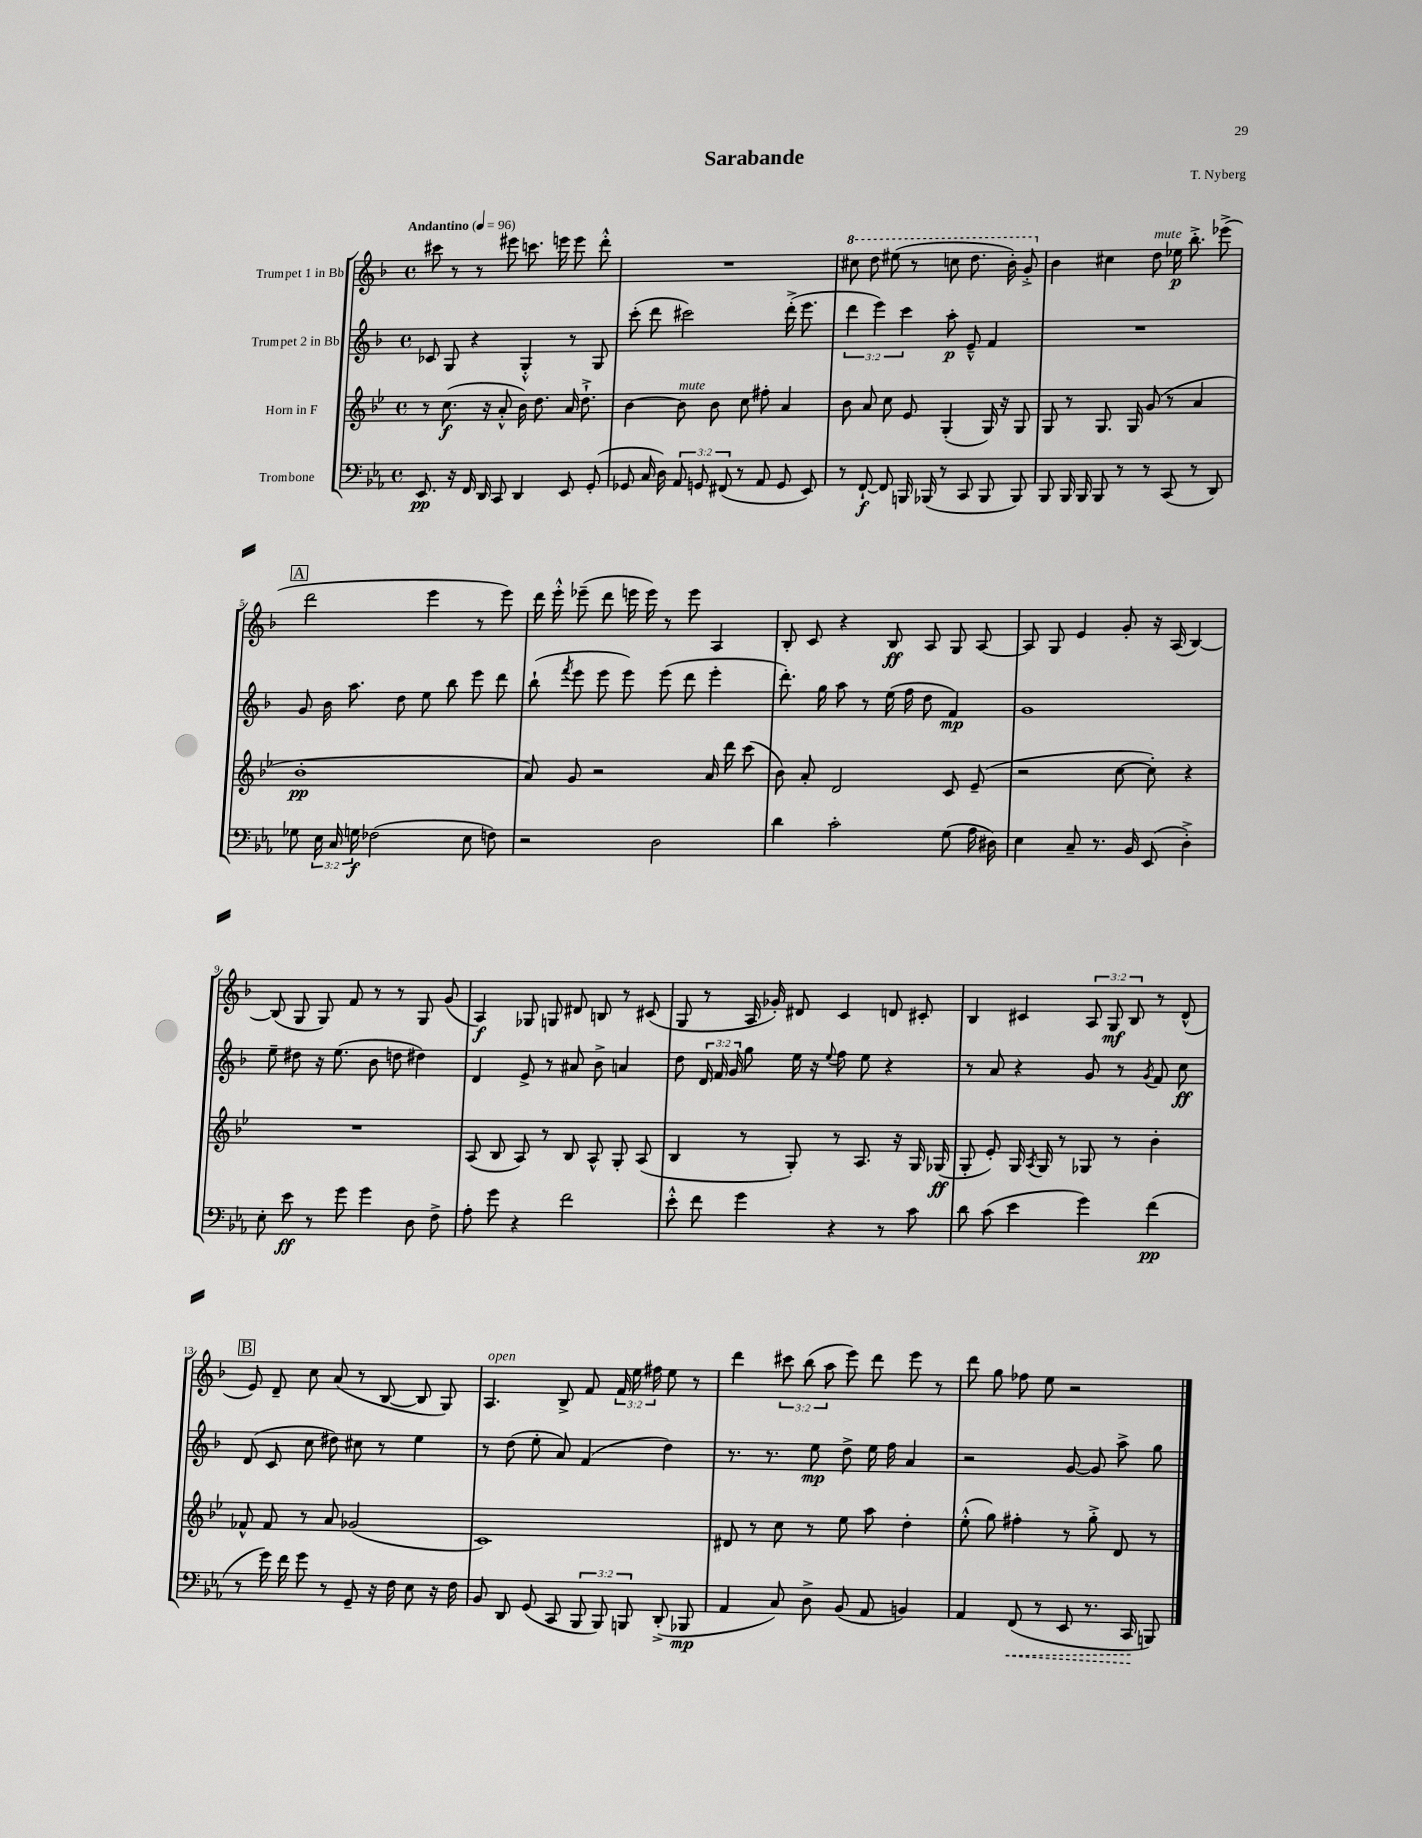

**kern	**kern	**kern	**kern
*staff4	*staff3	*staff2	*staff1
*clefF4	*clefG2	*clefG2	*clefG2
*k[b-e-a-]	*k[b-e-]	*k[b-]	*k[b-]
*M4/4	*M4/4	*M4/4	*M4/4
*met(c)	*met(c)	*met(c)	*met(c)
*MM96	*MM96	*MM96	*MM96
8.EE-	8r	8c-	8ccc#
.	(8.cc	8G	8r
16r	.	.	.
16FF	.	4r	8r
16DD	16r	.	.
8CC	8a'^^	.	8eee#
4DD	16b-)	4G'^^	8.ccc
.	8.dd	.	.
.	.	.	16eee
8EE-	16a	8r	8eee
.	8.dd`^	.	.
(8GG'	.	8G	8ddd'^^
=	=	=	=
8GG-	[4b-	(8ccc'	1r
16C	.	8ddd	.
16D)	.	.	.
12AA-	8b-]	2ccc#)	.
12GG	.	.	.
.	8b-	.	.
(12FF#	.	.	.
8r	8cc	.	.
8AA-	8ff#'	.	.
8GG	4a	(16ddd'^	.
.	.	8.eee	.
8EE-)	.	.	.
=	=	=	=
8r	8b-	6ddd	8ccc#
[8FF`	8a	.	8ddd
.	.	6eee)	.
8FF]	8cc	.	(8eee#
.	.	6ccc	.
16BBB	8e-	.	8r
(16BBB-	.	.	.
8r	(4G'	8aa'	8ccc
8CC	.	8e~^^	8.ddd
8BBB-	16G)	4f	.
.	16r	.	16bb-')
8BBB-)	8G	.	8gg'^
=	=	=	=
8BBB-	8G	1r	4b-
16BBB-	8r	.	.
16BBB-	.	.	.
8BBB-	8.G	.	4cc#
8r	.	.	.
.	16G	.	.
8r	(8g	.	8dd
(8CC	8r	.	16ee-
.	.	.	8.bb-'^
8r	4a	.	.
8DD)	.	.	(8eee-^
=	=	=	=
8G-	1b-'	8g	2ddd
24E-	.	16b-	.
24C	.	.	.
.	.	8.aa	.
24G	.	.	.
(2F-	.	.	.
.	.	8dd	.
.	.	8ee	4eee
.	.	8bb-	.
8E-	.	8eee	8r
8F)	.	8ddd	8eee)
=	=	=	=
2r	8a)	(8bb-`	16ddd
.	.	.	16eee'^^
.	.	8qfff	.
.	8g	8eee	(8eee-~
.	2r	8eee	8ddd
.	.	8eee)	16eee
.	.	.	16eee)
2D	.	(8eee	8r
.	.	8ddd	8eee
.	16a	4eee'	4A
.	16ddd	.	.
.	(8ccc	.	.
=	=	=	=
4d	8b-)	8.ddd')	8B-'
.	8a'	.	8c
.	.	16gg	.
2c'	2d	8aa	4r
.	.	8r	.
.	.	(16ee	8B-
.	.	16ff	.
.	.	8dd	8A
(8G	8c	4f)	8G
16A-	(8e-~	.	[8A
16D#)	.	.	.
=	=	=	=
4E-	2r	1g	8A]
.	.	.	8G
8C~	.	.	4e
8.r	.	.	.
.	[8cc	.	8g'
16BB-	.	.	.
(8EE-	8cc'])	.	16r
.	.	.	(16A
4D'^)	4r	.	[4B-)
=	=	=	=
8E-'	1r	8ee~	(8B-]
8e-	.	8dd#	8G
8r	.	16r	8G)
.	.	(8.ee	.
8g	.	.	8f
4g	.	8b-	8r
.	.	8dd	8r
8D	.	4dd#)	8G
8F^	.	.	(8g
=	=	=	=
8A-'	(8A	4d	4A)
8g	8B-	.	.
4r	8A)	8e^	8G-
.	8r	8r	8G
2f	8B-	8a#	8d#
.	8A^^	8b-^	8B
.	8G'	4a	8r
.	(8A	.	(8c#
=	=	=	=
8e-'^^	4B-	8dd	8G
8f	.	24d	8r
.	.	24f	.
.	.	24g	.
4g	8r	8gg	16A
.	.	.	16g-')
.	8G')	16ee	8d#
.	.	16r	.
.	.	8qqee	.
4r	8r	8ff	4c
.	8.A	8ee	.
8r	.	4r	8d
.	16r	.	.
8c	16G	.	8c#'
.	(16G-	.	.
=	=	=	=
8d	8G'	8r	4B-
(8c	8e-')	8a	.
4e-	16G	4r	4c#
.	8qA	.	.
.	16G	.	.
.	8r	.	.
4g)	8G-	8g	12A
.	.	.	12G
.	8r	8r	.
.	.	.	12B-
.	.	8qg	.
(4f	4b-'	8f	8r
.	.	8cc	(8d^^
=	=	=	=
8r	8f-^^	(8d	8e)
16g)	8f-	8c	8d~
16f	.	.	.
8g	8r	8cc	8cc
8r	8a	8dd#)	(8a
8GG~	(2g-	8cc#	8r
16r	.	8r	[8B-
16F	.	.	.
8E-	.	4ee	8B-]
16r	.	.	8G)
16F	.	.	.
=	=	=	=
8BB-	1c)	8r	4.A
8DD	.	(8dd	.
(8GG	.	8ee'	.
8CC	.	8a)	8B-^
12BBB-	.	(4f	8f
12BBB-)	.	.	.
.	.	.	24f
12BBB	.	.	24ee
.	.	.	24ff#
(8DD'^	.	4dd)	8ee
8BBB-	.	.	8r
=	=	=	=
4AA-	8d#	8.r	4ddd
.	8r	.	.
.	.	8.r	.
8C)	8cc	.	12ccc#
.	.	.	(12bb-
8D^	8r	8ee	.
.	.	.	12aa
(8BB-	8ee-	8dd^	8eee)
8AA-	8aa	16ee	8ddd
.	.	16ff	.
4BB)	4dd'	4a	8eee
.	.	.	8r
=	=	=	=
4AA-	(8ee-'^^	2r	8ddd
.	8gg)	.	8gg
(8FF	4ff#'	.	8ff-
8r	.	.	8ee
8EE-	8r	[8g	2r
8.r	8gg'^	8g]	.
.	8d	8aa^	.
16CC	.	.	.
8BBB)	8r	8gg	.
==	==	==	==
*-	*-	*-	*-
